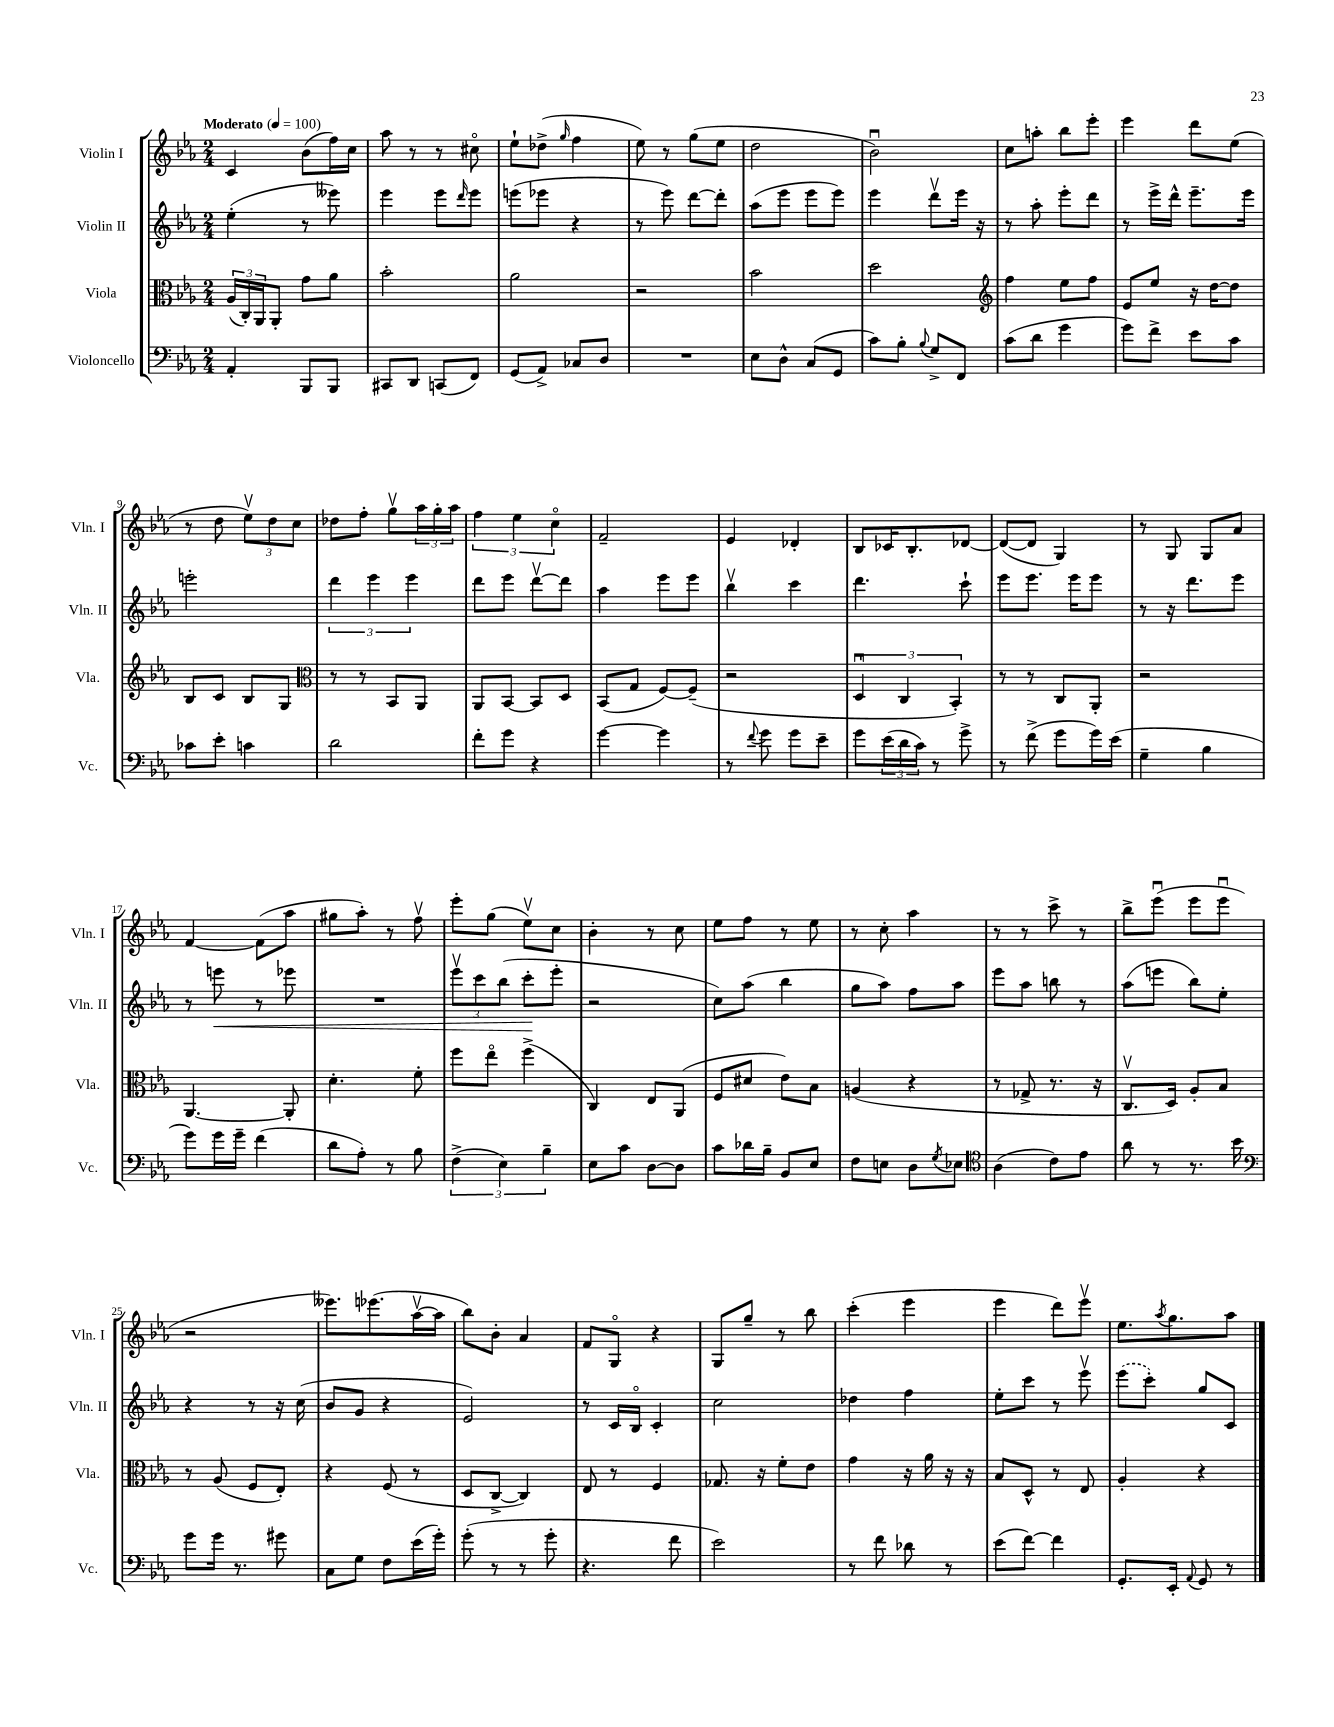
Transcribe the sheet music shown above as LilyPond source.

<<
\new StaffGroup <<
\new Staff = "s0" \with { instrumentName = "Violin I" shortInstrumentName = "Vln. I" } {
    \clef treble \key ees \major \numericTimeSignature \time 2/4 \tempo "Moderato" 4 = 100
    c'4 bes'8( f''16) c''16 |
    aes''8 r8 r8 cis''8\flageolet |
    ees''8-! des''8->( \grace { g''16 } f''4 |
    ees''8) r8 g''8( ees''8 |
    d''2 |
    bes'2\downbow) |
    c''8 a''8-. bes''8 ees'''8-. |
    ees'''4 d'''8 ees''8( |
    r8 d''8 \tuplet 3/2 { ees''8\upbow) d''8 c''8 } |
    des''8 f''8-. g''8\upbow \tuplet 3/2 { aes''16 g''16-. aes''16 } |
    \tuplet 3/2 { f''4 ees''4 c''4\flageolet } |
    f'2-- |
    ees'4 des'4-. |
    bes8 ces'16 bes8.-. des'8~ |
    des'8~( des'8 g4) |
    r8 g8 g8 aes'8 |
    f'4~ f'8( aes''8 |
    gis''8 aes''8-.) r8 f''8\upbow |
    ees'''8-. g''8( ees''8\upbow) c''8 |
    bes'4-. r8 c''8 |
    ees''8 f''8 r8 ees''8 |
    r8 c''8-. aes''4 |
    r8 r8 c'''8-> r8 |
    bes''8-> ees'''8\downbow( ees'''8 ees'''8\downbow |
    r2 |
    eeses'''8.) ees'''8.( aes''16~\upbow aes''16 |
    bes''8) bes'8-. aes'4 |
    f'8 g8\flageolet r4 |
    g8 g''8-- r8 bes''8 |
    c'''4-.( ees'''4 |
    ees'''4 d'''8) ees'''8\upbow |
    ees''8. \acciaccatura { aes''8 } g''8. aes''8 \bar "|." |
}
\new Staff = "s1" \with { instrumentName = "Violin II" shortInstrumentName = "Vln. II" } {
    \clef treble \key ees \major \numericTimeSignature \time 2/4
    ees''4-.( r8 eeses'''8) |
    ees'''4 ees'''8 \grace { d'''16 } ees'''8 |
    e'''8( ees'''8 r4 |
    r8 ees'''8) d'''8~ d'''8-. |
    aes''8( ees'''8 ees'''8 ees'''8) |
    ees'''4 d'''8\upbow ees'''16 r16 |
    r8 aes''8-. ees'''8-. d'''8 |
    r8 ees'''16-> d'''16-^ ees'''8.-- ees'''16 |
    e'''2-. |
    \tuplet 3/2 { d'''4 ees'''4 ees'''4 } |
    d'''8 ees'''8 d'''8~\upbow d'''8 |
    aes''4 ees'''8 ees'''8 |
    bes''4\upbow c'''4 |
    d'''4. c'''8-! |
    ees'''8 ees'''8. ees'''16 ees'''8 |
    r8 r16 d'''8. ees'''8 |
    r8 e'''8\< r8 ees'''8 |
    R2 |
    \tuplet 3/2 { ees'''8\upbow c'''8 bes''8( } c'''8-.\! ees'''8-. |
    r2 |
    c''8) aes''8( bes''4 |
    g''8 aes''8) f''8 aes''8 |
    ees'''8 aes''8 b''8 r8 |
    aes''8( e'''8 bes''8) ees''8-. |
    r4 r8 r16 c''16( |
    bes'8 g'8 r4 |
    ees'2) |
    r8 c'16 bes16\flageolet c'4-. |
    c''2 |
    des''4 f''4 |
    ees''8-. c'''8 r8 ees'''8\upbow |
    \once \slurDashed ees'''8( c'''8-.) g''8 c'8 \bar "|." |
}
\new Staff = "s2" \with { instrumentName = "Viola" shortInstrumentName = "Vla." } {
    \clef alto \key ees \major \numericTimeSignature \time 2/4
    \tuplet 3/2 { aes16( c16-.) aes,16 } aes,8-. g'8 aes'8 |
    bes'2-. |
    aes'2 |
    r2 |
    bes'2 |
    d''2 |
    \clef treble f''4 ees''8 f''8 |
    ees'8 ees''8 r16 d''16~ d''8 |
    bes8 c'8 bes8 g8 |
    \clef alto r8 r8 bes,8 aes,8 |
    aes,8 bes,8~ bes,8 d8 |
    bes,8( g8 f8~) f8--( |
    r2 |
    \tuplet 3/2 { d4\downbow c4 bes,4-.) } |
    r8 r8 c8 aes,8-. |
    r2 |
    aes,4.~ aes,8-. |
    d'4.-. f'8-. |
    f''8 ees''8\flageolet f''4->( |
    c4) ees8 aes,8( |
    f8 dis'8 ees'8) bes8 |
    a4( r4 |
    r8 ges8-> r8. r16 |
    c8.\upbow d16) aes8-. bes8 |
    r8 aes8( f8 ees8-.) |
    r4 f8( r8 |
    d8 c8~-> c4) |
    ees8 r8 f4 |
    ges8. r16 f'8-. ees'8 |
    g'4 r16 aes'16 r16 r16 |
    bes8 d8-^ r8 ees8 |
    aes4-. r4 \bar "|." |
}
\new Staff = "s3" \with { instrumentName = "Violoncello" shortInstrumentName = "Vc." } {
    \clef bass \key ees \major \numericTimeSignature \time 2/4
    aes,4-. bes,,8 bes,,8 |
    cis,8 d,8 c,8( f,8) |
    g,8( aes,8->) ces8 d8 |
    R2 |
    ees8 d8-^ c8( g,8 |
    c'8) bes8-. \appoggiatura { bes8 } g8-> f,8 |
    c'8( d'8 g'4 |
    g'8) f'8-> ees'8 c'8 |
    ces'8 ees'8-. c'4 |
    d'2 |
    f'8-. g'8 r4 |
    g'4~ g'4 |
    r8 \appoggiatura { f'8 } g'8 g'8 ees'8-- |
    g'8 \tuplet 3/2 { ees'16( d'16 c'16) } r8 g'8-> |
    r8 f'8->( g'8 g'16) ees'16( |
    g4-- bes4 |
    g'8) g'16 g'16-- f'4( |
    d'8 aes8-.) r8 bes8 |
    \tuplet 3/2 { f4->( ees4) bes4-- } |
    ees8 c'8 d8~ d8 |
    c'8 des'16 bes16-- bes,8 ees8 |
    f8 e8 d8 \acciaccatura { g8 } ees8 |
    \clef tenor aes4( c'8) ees'8 |
    aes'8 r8 r8. bes'16 |
    \clef bass g'8 g'16 r8. gis'8 |
    c8 g8 f8 ees'16( g'16-.) |
    g'8-.( r8 r8 g'8-. |
    r4. f'8 |
    ees'2) |
    r8 f'8 des'8 r8 |
    ees'8( f'8~) f'4 |
    g,8.-. ees,16-. \appoggiatura { aes,8 } g,8 r8 \bar "|." |
}
>>
>>
